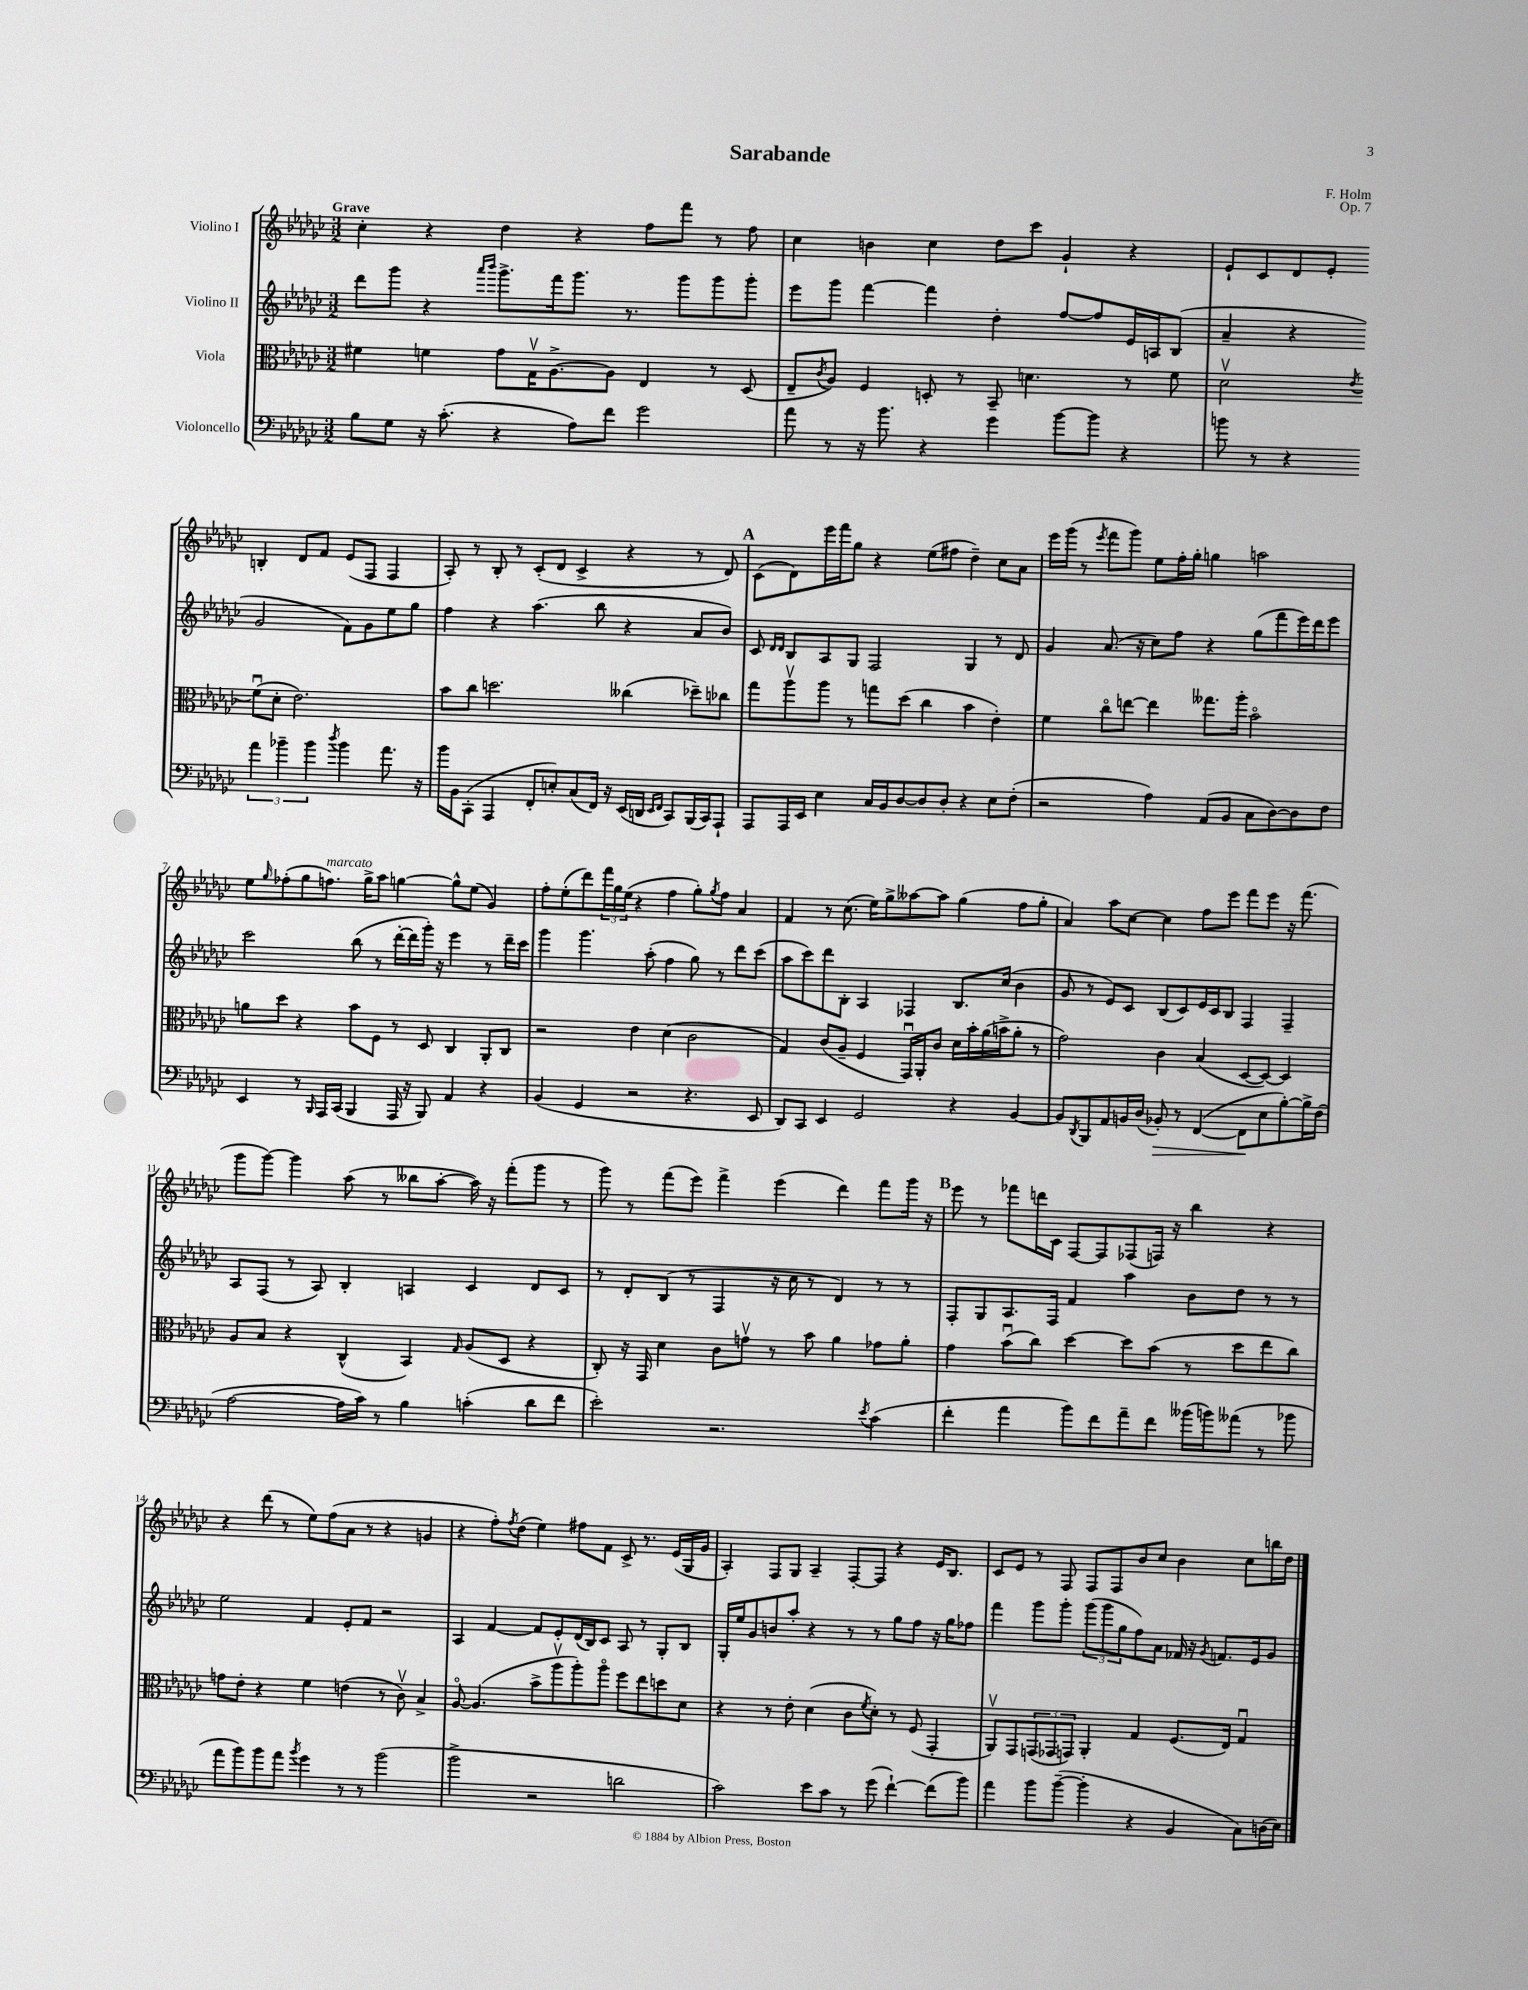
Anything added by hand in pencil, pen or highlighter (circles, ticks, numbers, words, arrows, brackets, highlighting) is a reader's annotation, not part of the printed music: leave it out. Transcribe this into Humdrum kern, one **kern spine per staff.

**kern	**kern	**kern	**kern
*staff4	*staff3	*staff2	*staff1
*clefF4	*clefC3	*clefG2	*clefG2
*k[b-e-a-d-g-c-]	*k[b-e-a-d-g-c-]	*k[b-e-a-d-g-c-]	*k[b-e-a-d-g-c-]
*M3/2	*M3/2	*M3/2	*M3/2
8B-	4f#	8ddd-	4cc-'
8G-	.	8ggg-	.
16r	4f	4r	4r
(8.c-'	.	.	.
.	.	16qqaaa-	.
.	.	16qqbbb-	.
4r	8g-	8.ggg-^	4dd-
.	16G-v	.	.
.	[8.A-^	16fff	.
8A-)	.	8.ggg-	4r
8f	8A-]	.	.
.	.	8.r	.
2g-	4E-	.	8ff
.	.	8ggg-	8fff
.	8r	8ggg-	8r
.	(8D-	8ggg-'	8ff
=	=	=	=
8a-	8E-~	8eee-	4cc-
.	8qc-	.	.
8r	8A-)	8ggg-	.
16r	4F	[4fff	4b
8.b-	.	.	.
4r	8D'	4fff]	4cc-
.	8r	.	.
4g-	8BB-~	4dd-'	8dd-
.	4.d	.	8ccc-
[8b-	.	[8ff	4g-`
8b-]	.	8ff]	.
4r	8r	16e-	4r
.	.	16A	.
.	8f	(8B-	.
=	=	=	=
8b	2d-v	4a-~	8e-`
8r	.	.	8c-
4r	.	4r	8d-
.	.	.	8e-'
.	8qe-	.	.
6a-	(8fu	2g-	4B'
.	8d-'	.	.
6b-~	.	.	.
.	2.e-)	.	8d-
6b-	.	.	.
.	.	.	8f
8qdd-	.	.	.
4b-	.	8f)	(8e-
.	.	8g-	8F
8.a-	.	8ee-	4F
.	.	8gg-	.
16r	.	.	.
=	=	=	=
16b-	8b-	4ff	8A-')
16BB-	.	.	.
(8CC-'	8cc-	.	8r
4AAA-	2.dd	4r	8B-'
.	.	.	8r
8FF'	.	(4.aa-	(8c-'
8E')	.	.	8d-
(8C-	.	.	4c-^
16FF)	.	8bb-	.
16r	.	.	.
(16EE-	(4cc--	4r	4r
16DD	.	.	.
16qqEE-	.	.	.
16qqFF	.	.	.
8CC-)	.	.	.
(16BBB-	8dd-~)	8a-	8r
16CC-)	.	.	.
8AAA-`	8cc-	8b-)	8d-)
=	=	=	=
8AAA-	8gg-	8c-	(8c-
.	.	16qqd-	.
.	.	16qqd-	.
16AAA-	8aa-v	8B-	8d-)
16EE-	.	.	.
4E-	8aa-	8A-	16eee-
.	.	.	16fff
.	8r	8G-	8gg-
16C-	8gg	2F	4r
16BB-	.	.	.
[8D-	(8dd-	.	.
8D-]	4cc-	.	(8ee-
8D-'	.	.	8ff#
4r	4b-	4G-	4dd-~)
8E-	4e-')	8r	8cc-
(8F'	.	8d-	8a-
=	=	=	=
2r	4f	4g-	16eee-
.	.	.	(16ggg-
.	.	.	8r
.	.	.	8qeee-
.	8cc-o	(8.a-	8fff
.	[8ee	.	8ggg-)
.	.	16r	.
4A-)	4ee]	8cc-)	8ee-
.	.	8ff	16ff'
.	.	.	16gg-'
(8AA-	8.gg--	4r	4gg
8BB-	.	.	.
.	16aa-'	.	.
8C-	2b-o	(8gg-	2aa
[8D-)	.	8fff	.
8D-]	.	16eee-)	.
.	.	16ddd-	.
8F	.	8eee-	.
=	=	=	=
4EE-	8a	2ccc-	8ee-
.	.	.	16qqgg-
.	8dd-	.	(8ff-'
8r	4r	.	8gg-
16qqBBB-	.	.	.
16AAA-	.	.	8.ff)
(16CC-	.	.	.
4BBB-	8b-	(8bb-	.
.	.	.	16gg-^
.	8F	8r	8aa-
16AAA-	8r	[16ddd-'	[4gg
16r	.	16ddd-]	.
8BBB-)	8D-	16ggg-')	.
.	.	16r	.
4AA-	4C-	4eee-	8gg^^]
.	.	.	(8ee-
4r	8AA-'	8r	4g-)
.	8C-	16ddd-~	.
.	.	16ccc-	.
=	=	=	=
(4BB-	2r	4ggg-	8ff'
.	.	.	(8ee-'
4GG-	.	4.ggg-	8ddd-)
.	.	.	24fff
.	.	.	24gg-
.	.	.	(24ee-
2r	4e-	.	4r
.	.	(8aa-'	.
.	(4d-	4ff	4ff
4.r	2c-	8gg-)	8gg-')
.	.	.	8qgg-
.	.	8r	8ff
.	.	8ddd-	4a-
8EE-	.	(8ccc-	.
=	=	=	=
8DD-)	4G-)	8aa-	4f
8CC-	.	8ccc-)	.
4EE-	(8c-	8ddd-	8r
.	8A-~	8B-'	(8.cc-
2GG-	4F	4A-	.
.	.	.	16ee-)
.	.	.	8gg-^
.	16GG-u)	4F-	[8aa--
.	16AA-'	.	.
.	8c-	.	8aa--]
4r	16d-	8.B-	(4gg-
.	16b-'	.	.
.	(16a-	.	.
.	16b^	(16cc-	.
[4BB-	8a-'	4b-	8ff
.	8r	.	8gg-'
=	=	=	=
8BB-]	2g-)	8g-	4a-)
8qDD-	.	.	.
8BBB-	.	8r	.
8AA-	.	8e-)	8aa-
16BB	.	8c-	[8cc-
(16D-	.	.	.
8BB-')	4c-	(8B-	4cc-]
8r	.	8c-)	.
([4FF	(4B-	16e-	8ff
.	.	16c-	.
.	.	8B-	8eee-
8FF]	[8D-	4F	8fff
8E-	8D-_)	.	8eee-
[8B-')	4D-]	4F~	16r
.	.	.	(8.fff
16B-^]	.	.	.
(16F	.	.	.
=	=	=	=
[2A-	8A-	8A-	8ggg-
.	8B-	(8F	[8ggg-)
.	4r	8r	4ggg-]
.	.	8A-)	.
16A-]	(4C-^^	4B-'	(8aa-
16c-)	.	.	.
8r	.	.	8r
4B-	4BB-)	4A	8bb--
.	.	.	[8aa-'
.	16qqG-	.	.
(4c'	(8A-	4c-	16aa-])
.	.	.	16r
.	8D-	.	(8fff'
8d-	4r	8d-	8ggg-
8f	.	8c-	8r
=	=	=	=
2e-')	8C-')	8r	8ggg-)
.	16r	8d-'	8r
.	16GG-	.	.
.	4d-	(8B-	(8fff
.	.	8r	8eee-)
2.r	8c-	4F	4fff^
.	8gv	.	.
.	8r	16r	(4eee-
.	.	16cc-	.
.	8b-	8r	.
.	4a-	4d-)	4ddd-)
8qe-	.	.	.
(4c-	8g-	8r	8fff
.	8a-'	8r	16ggg-
.	.	.	16r
=	=	=	=
4f'	4g-	8F'	8eee-
.	.	8G-	8r
4a-	(8b-u	8.A-	8fff-
.	8cc-)	.	16ddd
.	.	16F	16c-
8b-)	[4dd-	4f	[8F
8f	.	.	8F]
8a-~	8dd-]	4aa-	(8F-
8f	(8b-	.	16F)
.	.	.	16r
(16b--	8r	8b-	4bb-
16b)	.	.	.
(8a--	8dd-	8dd-	.
8r	8ee-	8r	4r
8b-	8cc-)	8r	.
=	=	=	=
8a-	8g	2ee-	4r
8b-)	8e-'	.	.
8b-	4r	.	(8ddd-
8a-	.	.	8r
8qb-	.	.	.
4g-	4f	4f	8ee-)
.	.	.	(8ff
8r	(4e	8e-'	8a-
8r	.	8f	8r
(2b-	8r	2r	4r
.	8c-v)	.	.
.	4B-^	.	4g
=	=	=	=
2b-^	[8A-o	4A-	4r
.	(4.A-]	.	.
.	.	[4f	8ff')
.	.	.	8qff
.	.	.	(8dd-
2r	8b-^	8f]	4ee-)
.	8aa-v	8e-'	.
.	8aa-')	(16d-	8ff#
.	.	16B-)	.
.	8aa-o	8c-	8f
2d	8ff	8A-	8c-^
.	8ee-	8r	8.r
.	8dd	8G-'	.
.	.	.	(16e-
.	8d-	8B-	16G-
.	.	.	16g-
=	=	=	=
2c-)	4r	16G-'	4A-')
.	.	16ee-	.
.	.	8g-	.
.	8r	8b	8F
.	8e-'	8aa-'	8G-
8e-	(4d-	4r	4A-~
8c-	.	.	.
8r	8c-	8r	[8F'
.	8qf	.	.
(8g-	8d-')	8r	8F]
[4f`)	8r	8gg-	4r
.	(8F	8ff	.
(8f]	4GG-'	16r	16e-
.	.	16gg-	8.B-
8b-)	.	8ff-	.
=	=	=	=
4a-	8AA-v)	4fff	8c-
.	8GG-	.	8e-
8b-	(12GG	8ggg-	8r
.	12GG-	.	.
([8b-~	.	8ggg-'	8F
.	12GG)	.	.
4b-']	4AA-'	(12ggg-	8F
.	.	12ggg-	.
.	.	.	8F
.	.	12gg-	.
4r	4G-	8ff)	8b-
.	.	8a-	8cc-
4BB-	(8.F	16f-	4b-
.	.	16r	.
.	.	8qg-	.
.	.	8.f	.
.	16E-)	.	.
8C-)	4G-u	.	8cc-
.	.	16e-	.
(16D	.	8g-	16bb
16E-)	.	.	16dd-
==	==	==	==
*-	*-	*-	*-
